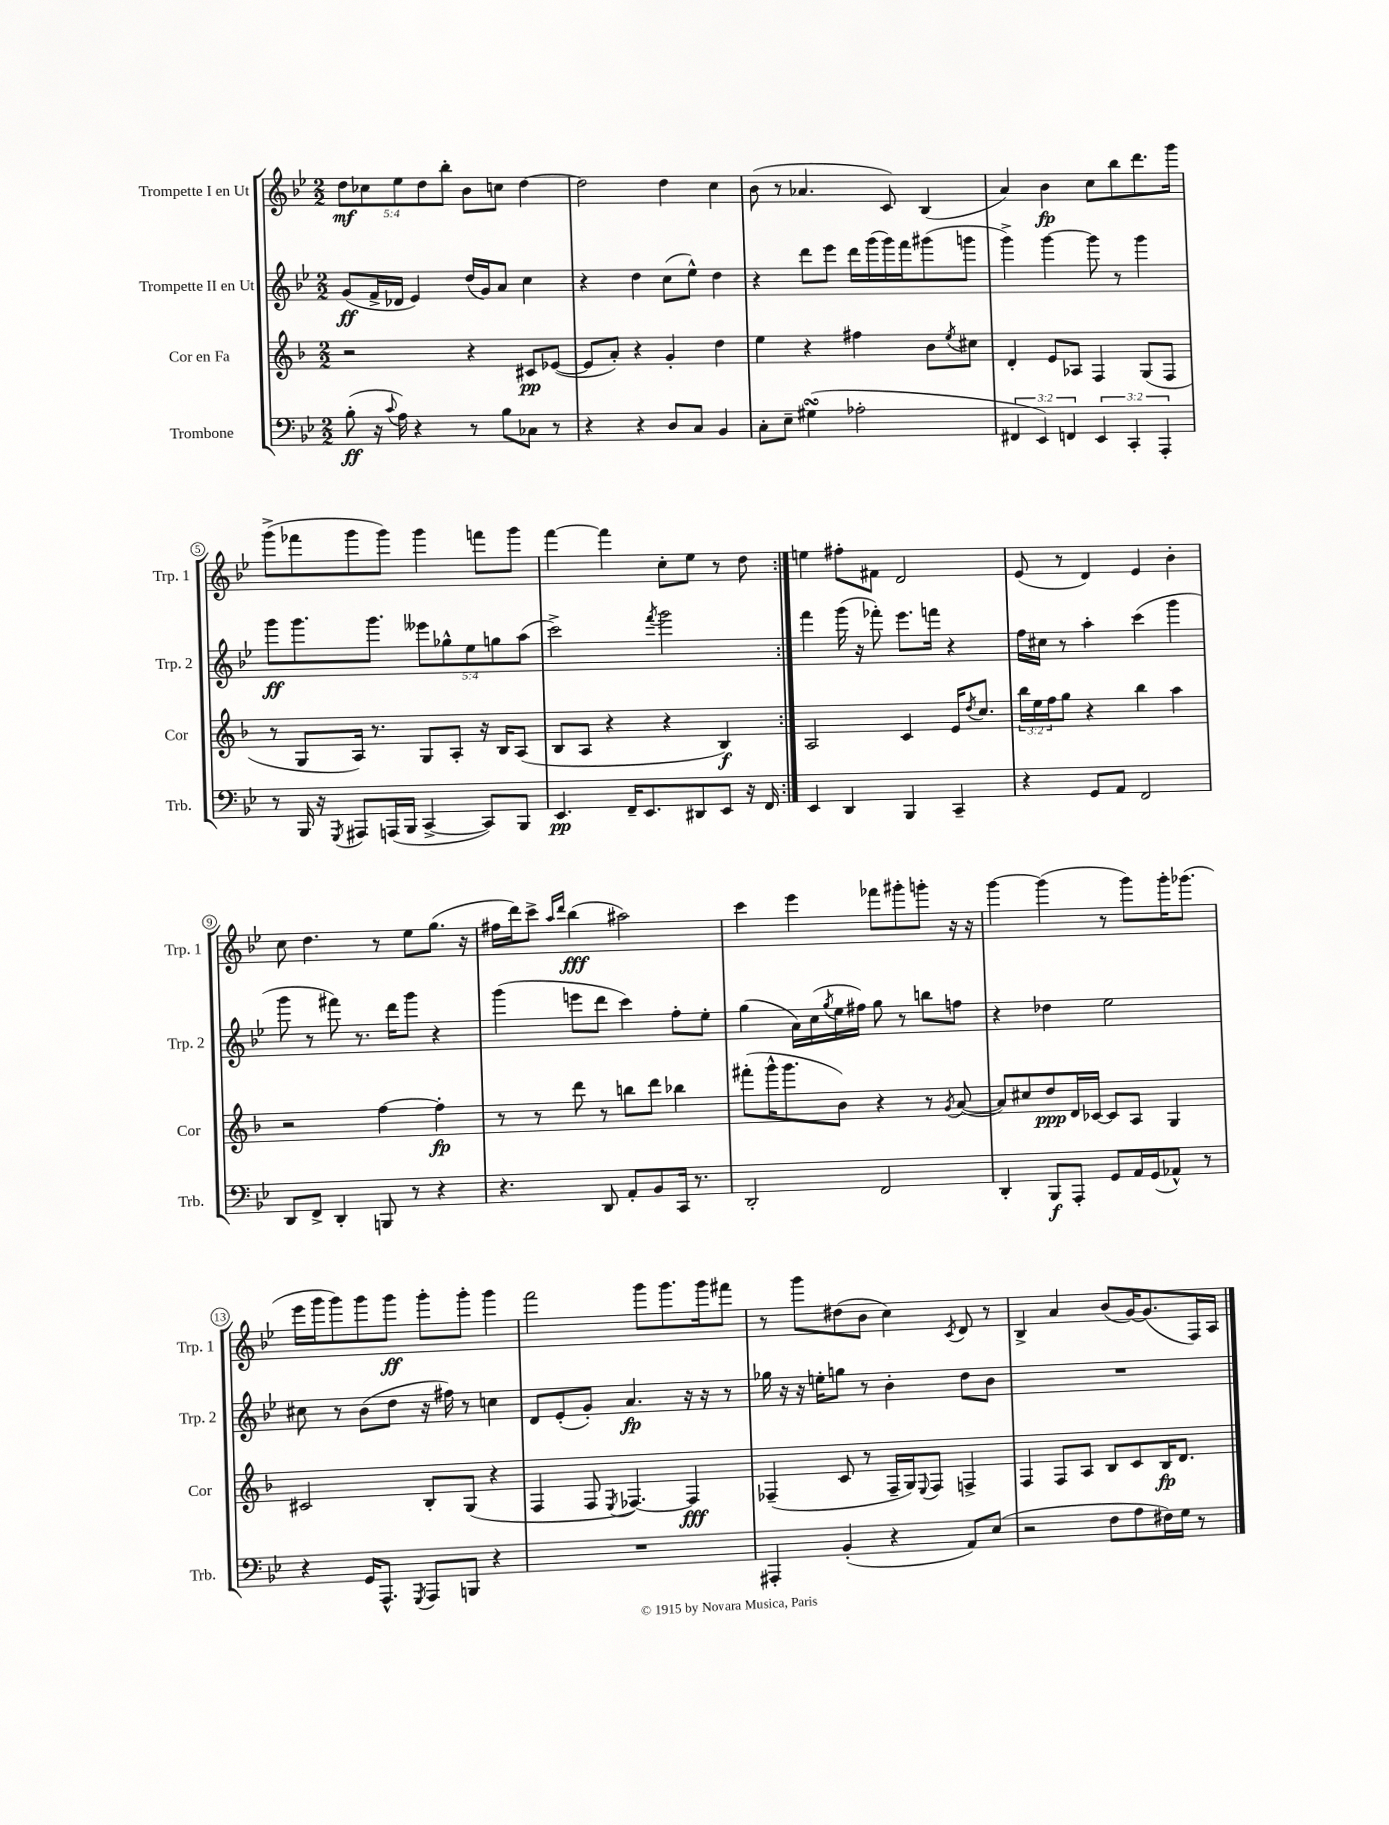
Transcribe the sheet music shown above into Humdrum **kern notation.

**kern	**kern	**kern	**kern
*staff4	*staff3	*staff2	*staff1
*clefF4	*clefG2	*clefG2	*clefG2
*k[b-e-]	*k[b-]	*k[b-e-]	*k[b-e-]
*M2/2	*M2/2	*M2/2	*M2/2
(8B-'	2r	(8g	10dd
.	.	.	10cc-
16r	.	16f^	.
8qqc	.	.	.
16A)	.	16d-	.
.	.	.	10ee-
4r	.	4e-)	.
.	.	.	10dd
.	.	.	10bb-'
8r	4r	(16dd	8b-
.	.	16g)	.
8B-	.	8a	8cc
8C-	8c#	4cc	[4dd
8r	([8e-	.	.
=	=	=	=
4r	8e-]	4r	2dd]
.	8a')	.	.
4r	4r	4dd	.
8D	4g'	(8cc	4dd
8C	.	8ee-^^)	.
4BB-	4dd	4dd	4cc
=	=	=	=
8C'	4ee	4r	(8b-
8E-~	.	.	8r
(4G#	4r	8ddd	4.a-
.	.	8eee-	.
2A-'	4ff#	16ddd	.
.	.	(16ggg	.
.	.	16ggg)	8c)
.	.	16fff	.
.	8b-	(8ggg#	(4B-
.	8qee	.	.
.	8cc#	8ggg	.
=	=	=	=
6FF#	4d'	4ggg^)	4a)
6EE-)	.	.	.
.	8e	[4ggg	4b-
6FF	.	.	.
.	8A-	.	.
6EE-	4F	8ggg]	8cc
.	.	8r	8bb-
6CC'	.	.	.
.	(8G	4ggg	8.ddd
6AAA'	.	.	.
.	8F	.	.
.	.	.	16ggg
=	=	=	=
8r	8r	8ggg	(8ggg^
16BBB-	8G	8.ggg	8fff-
16r	.	.	.
8qGGG	.	.	.
8AAA#	16A)	.	8ggg
.	8.r	8.ggg	.
(16AAA	.	.	8ggg)
16BBB-	.	.	.
[4CC^	8G	10eee--	4ggg
.	.	10gg-^^	.
.	8A'	.	.
.	.	10ee-	.
8CC])	16r	.	8fff
.	.	10gg	.
.	16B-	.	.
8BBB-	(8A	.	8ggg
.	.	(10aa	.
=	=	=	=
4.EE-	8B-	2ccc^)	[4fff
.	8A	.	.
.	4r	.	4fff]
16FF~	.	.	.
8.EE-	.	.	.
.	.	8qfff	.
.	4r	2ggg	8cc'
8DD#	.	.	8ee-
8EE-	4B-)	.	8r
16r	.	.	8dd
16FF	.	.	.
=:|!	=:|!	=:|!	=:|!
4EE-	2A	4fff	4ee
4DD	.	(16ggg	8ff#'
.	.	16r	.
.	.	8fff-')	8f#
4BBB-	4c	8.eee-	2d
.	.	16fff	.
4CC~	16e	4r	.
.	8qdd	.	.
.	8.cc	.	.
=	=	=	=
4r	24bb-	16ff	(8e-
.	24ee	.	.
.	.	16cc#	.
.	24ff	.	.
.	8gg	8r	8r
8GG	4r	4aa'	4d)
8AA	.	.	.
2FF	4bb-	(4ccc	4e-
.	4aa	4ggg	4b-'
=	=	=	=
8DD	2r	8ggg	8cc
8FF^	.	8r	4.dd
4DD'	.	8fff#)	.
.	.	8.r	.
8BBB	[4ff	.	8r
.	.	16ddd	.
8r	.	8ggg	8ee-
4r	4ff']	4r	(8.gg
.	.	.	16r
=	=	=	=
4.r	8r	(4ggg	16ff#
.	.	.	16ddd)
.	8r	.	8ccc^
.	.	.	16qqaa
.	.	.	16qqddd
.	8ddd	8eee	(4bb-
8DD	8r	8ddd	.
8AA'	8bb	4ccc)	2aa#)
8BB-	8ddd	.	.
16CC	4bb-	8ff'	.
8.r	.	.	.
.	.	8ee-'	.
=	=	=	=
2DD'	(8fff#'	(4gg	4ccc
.	16ggg^^	.	.
.	8.ggg	.	.
.	.	16a)	4eee-
.	.	(16cc	.
.	.	8qgg	.
.	8b-)	16ee-	.
.	.	16ff#)	.
2FF	4r	8gg	8fff-
.	.	8r	8ggg#'
.	8r	8bb	8ggg'
.	8qg	.	.
.	([8a	8ff	16r
.	.	.	16r
=	=	=	=
4DD'	8a])	4r	[4ggg
.	8cc#	.	.
8BBB-	8dd	4dd-	(4ggg]
8AAA'	16d	.	.
.	[16c-	.	.
8GG	8c-]	2ee-	8r
16AA	8A	.	8ggg)
(16GG	.	.	.
8AA-^^)	4G	.	16ggg'
.	.	.	(8.ggg-
8r	.	.	.
=	=	=	=
4r	2c#	8cc#	16eee-
.	.	.	16ggg
.	.	8r	8ggg)
16GG	.	(8b-	8ggg
8.AAA^^	.	.	.
.	.	8dd	8ggg
8qGGG	.	.	.
8AAA	8B-'	16r	8ggg'
.	.	16ff#)	.
8BBB	(8G	8r	8ggg'
4r	4r	4cc	4ggg
=	=	=	=
1r	4F	8d	2fff
.	.	(8e-'	.
.	8F	8g')	.
.	8qE	.	.
.	[4.F-)	4.a	.
.	.	.	8ggg
.	.	.	8.ggg
.	4F-]	16r	.
.	.	16r	16ggg
.	.	8r	8fff#
=	=	=	=
4AAA#'	(4F-~	16gg-	8r
.	.	16r	.
.	.	16r	8ggg
.	.	16ee'	.
(4BB-'	8c	8gg	(8dd#
.	8r	8r	8b-
4r	16F-~	4b-'	4cc)
.	16G)	.	.
.	8qqE	.	.
.	8F-	.	.
.	.	.	8qc
8AA)	4F^	8dd	8d
(8E-	.	8b-	8r
=	=	=	=
2r	4F	1r	4B-^
.	8F	.	4a
.	8A	.	.
8F	8B-	.	(8b-
8A	8c	.	[16g)
.	.	.	(8.g]
16F#)	16B-	.	.
16G	8.d	.	.
8r	.	.	16F)
.	.	.	16A
==	==	==	==
*-	*-	*-	*-
